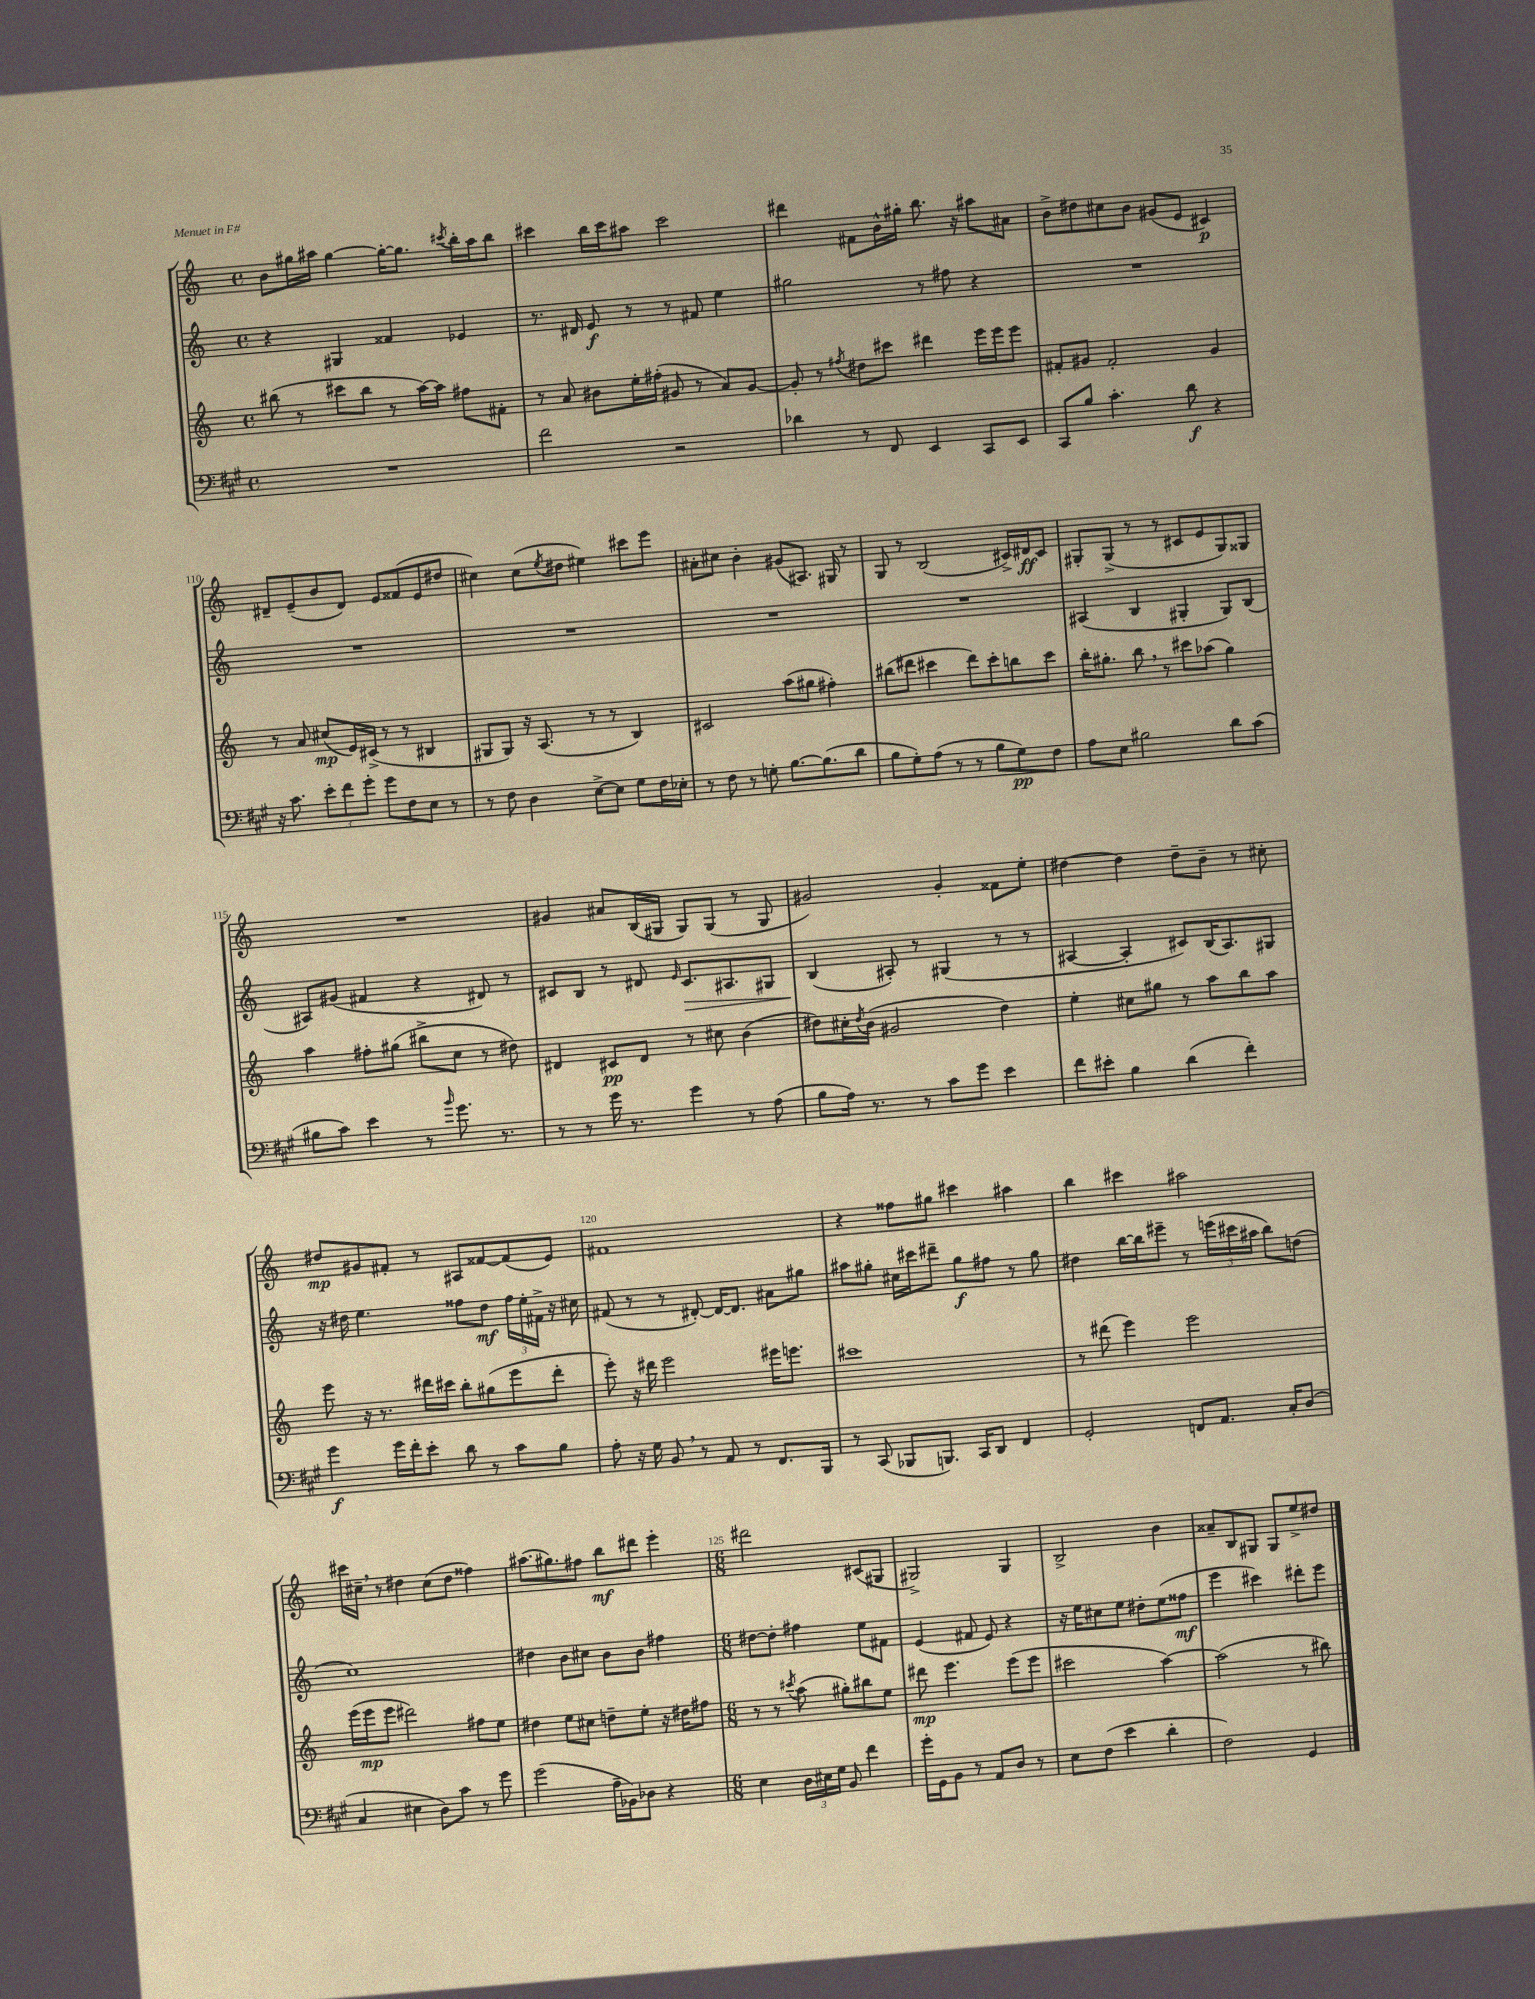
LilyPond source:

<<
\new StaffGroup <<
\new Staff = "s0" {
    \clef treble \key c \major \defaultTimeSignature \time 4/4
    b'8 gis''16 ais''16 gis''4~ gis''16~-. gis''8. \acciaccatura { cis'''8 } b''16-. ais''16 b''8 |
    cis'''4 b''16 cis'''16 ais''8 cis'''2 |
    dis'''4 fis'8 b'16-^ gis''16-. b''8. r16 ais''8 ais'8 |
    b'8-> dis''8 cis''8 b'8 gis'8( e'8 cis'4\p) |
    dis'8-- e'8--( b'8 dis'8) e'8 fisis'8( e'8 dis''8 |
    cis''4) cis''8( \acciaccatura { e''8 } dis''8 eis''4) cis'''8 e'''8 |
    ais'8-. cis''8 b'4-. gis'8( ais8.) gis16 r8 |
    g8 r8 b2( cis'16->) dis'16\ff cis'8 |
    gis8-. gis8->( r8 r8 cis'8 e'8 gis8) gisis8 |
    R1 |
    gis'4 ais'8 b16( gis16 gis8) gis8( r8 gis8 |
    gis'2) gis'4-. fisis'8 e''8-. |
    dis''4~ dis''4 dis''8-- b'8-- r8 cis''8-. |
    dis''8\mp gis'8 fis'8-. r8 ais8 fisis'8~ fisis'8( e'8) |
    fis'1 |
    r4 fisis''8 gis''8 cis'''4 ais''4 |
    b''4 cis'''4 ais''2 |
    cis'''16 cis''16-- \breathe r8 dis''4 cis''8( dis''8 fisis''4) |
    ais''8.( gis''8.) fis''8 b''8\mf dis'''8 e'''4-. |
    \numericTimeSignature \time 6/8 dis'''2 cis'8( gis8 |
    gis2->) gis4 |
    b2-> b'4 |
    aisis'8-- b8 gis8 gis8 e''8-> dis''8 \bar "|." |
}
\new Staff = "s1" {
    \clef treble \key c \major \defaultTimeSignature \time 4/4
    r4 gis4 fisis'4 ees'4 |
    r8. dis'16 e'8\f r8 r8 fis'8 e''4 |
    gis''2 r8 fis''8 r4 |
    R1 |
    R1 |
    R1 |
    R1 |
    R1 |
    ais4( b4 gis4-. gis8) b8( |
    ais8) gis'8( fis'4 r4 dis'8) r8 |
    cis'8 b8 r8 dis'8 \grace { e'16 } cis'8.\> ais8. gis8 |
    b4\!( ais8-.) r8 gis4( r8 r8 |
    ais4~ ais4-. cis'8) b16( ais8.) gis8 |
    r16 dis''16 e''4. fisis''8 dis''8\mf \tuplet 3/2 { fisis''16 e''16-. fis'16-> } r16 cis''16 |
    fis'8( r8 r8 dis'8~-.) dis'16~ dis'8. ais'8 gis''8 |
    ais''8 gis''8-. cis''16 cis'''16 dis'''8-- gis''8\f fis''8 r8 gis''8 |
    dis''4 b''16~ b''16 eis'''8-- r8 \tuplet 3/2 { e'''16( cis'''16 ais''16 } b''8) d''8( |
    c''1) |
    dis''4 b'8 cis''8 b'8 b'8 fis''4 |
    \numericTimeSignature \time 6/8 dis''8~ dis''8-. fis''4 e''8 fis'8 |
    e'4( fis'8 e'8) r4 |
    r16 e''16 cis''8 e''8 dis''8-. e''8( fisis''8\mf |
    e'''4 cis'''4) dis'''8-. e'''8 \bar "|." |
}
\new Staff = "s2" {
    \clef treble \key c \major \defaultTimeSignature \time 4/4
    bis''8( r8 cis'''8 bis''8 r8 a''16~) a''16 fis''8 fis'8-. |
    r8 a'8 bis'8 e''16-. fis''16-.( gis'8 r8 a'8) gis'8~ |
    gis'8-. r8 \acciaccatura { fis''8 } dis''8 cis'''8 dis'''4 e'''16 e'''16 e'''8 |
    fis'8-. gis'8 fis'2-. gis'4 |
    r8 a'8 cis''8\mp( e'16) cis'16->( r8 r8 bis4 |
    gis8 gis8) r16 a8.( r8 r8 b4) |
    cis'2 a''8( gis''8 fis''4-.) |
    bis''8( dis'''8 cis'''4 dis'''8) cis'''8-. b''8 cis'''8 |
    b''16-. gis''8.-. b''8 \breathe r8 cis'''8 aes''8( gis''4) |
    a''4 fis''8-. gis''8( bis''8-> c''8 r8 dis''8) |
    dis'4 cis'8\pp dis'8 r8 cis''8 b'4( |
    dis''8) cis''16-. \acciaccatura { dis''8 } b'16( gis'2 dis''4) |
    e''4-. cis''8 gis''8 r8 a''8 b''8 a''8 |
    e'''8 r16 r8. dis'''16 cis'''16 b''8-. gis''8( e'''8 dis'''8-. |
    e'''8-.) r16 dis'''16 e'''2 eis'''16 e'''8. |
    cis'''1 |
    r8 dis'''8( e'''4) e'''2 |
    e'''16( e'''16\mp e'''8 dis'''2) fis''8 e''8 |
    dis''4 e''8 cis''8 d''8-- e''8-. r16 dis''16 fis''8 |
    \numericTimeSignature \time 6/8 r8 r8 \acciaccatura { cis'''8 } a''8( gis''8-.) bis''8 e''8 |
    dis'''8\mp e'''4. e'''8( e'''8 |
    cis'''2 a''4~) |
    a''2( r8 bis''8) \bar "|." |
}
\new Staff = "s3" {
    \clef bass \key a \major \defaultTimeSignature \time 4/4
    R1 |
    fis'2 r2 |
    des'4 r8 fis,8 e,4 cis,8 e,8 |
    cis,8 b8 cis'4.-. d'8\f r4 |
    r16 cis'8. \tuplet 3/2 { e'8-. fis'8 gis'8-. } gis'8 fis8 e8 r8 |
    r8 fis8 d4 e8~-> e8 gis8 fis16 ees16-. |
    r8 fis8 r8 g8-. b8.~ b8.( d'8 |
    b8 gis8-.) a8( r8 r8 b8 gis8\pp) fis8 |
    a8 e8 bis2 d'8 cis'8( |
    bis8 cis'8) e'4 r8 \grace { b'16 } gis'8. r8. |
    r8 r8 gis'16 r8. gis'4 r8 a8( |
    b8 a16) r8. r8 cis'8 gis'8 e'4 |
    fis'8 eis'8-. b4 d'4( fis'4-.) |
    gis'4\f gis'16 fis'16-. e'8-. d'8 r8 cis'8 b8 |
    a8-. r16 gis16 b,8 \breathe r8 a,8 r8 fis,8. b,,16 |
    r8 cis,8( bes,,8 b,,8.) cis,16 d,8 fis,4 |
    gis,2-. f,8 a,8. cis16-. d8( |
    cis4 eis4 d8) cis'8 r8 gis'8 |
    gis'2( a16-- bes,16) des8 r4 |
    \numericTimeSignature \time 6/8 e4 \tuplet 3/2 { d16 eis16 gis16 } b,8 fis'4 |
    gis'16-. gis,16 b,8 r8 a,8 d8 r8 |
    e8 fis8( e'4 d'4-. |
    fis2) gis,4 \bar "|." |
}
>>
>>
\layout { \context { \Score currentBarNumber = #106 \override BarNumber.break-visibility = ##(#f #t #t) barNumberVisibility = #(every-nth-bar-number-visible 5) } }
